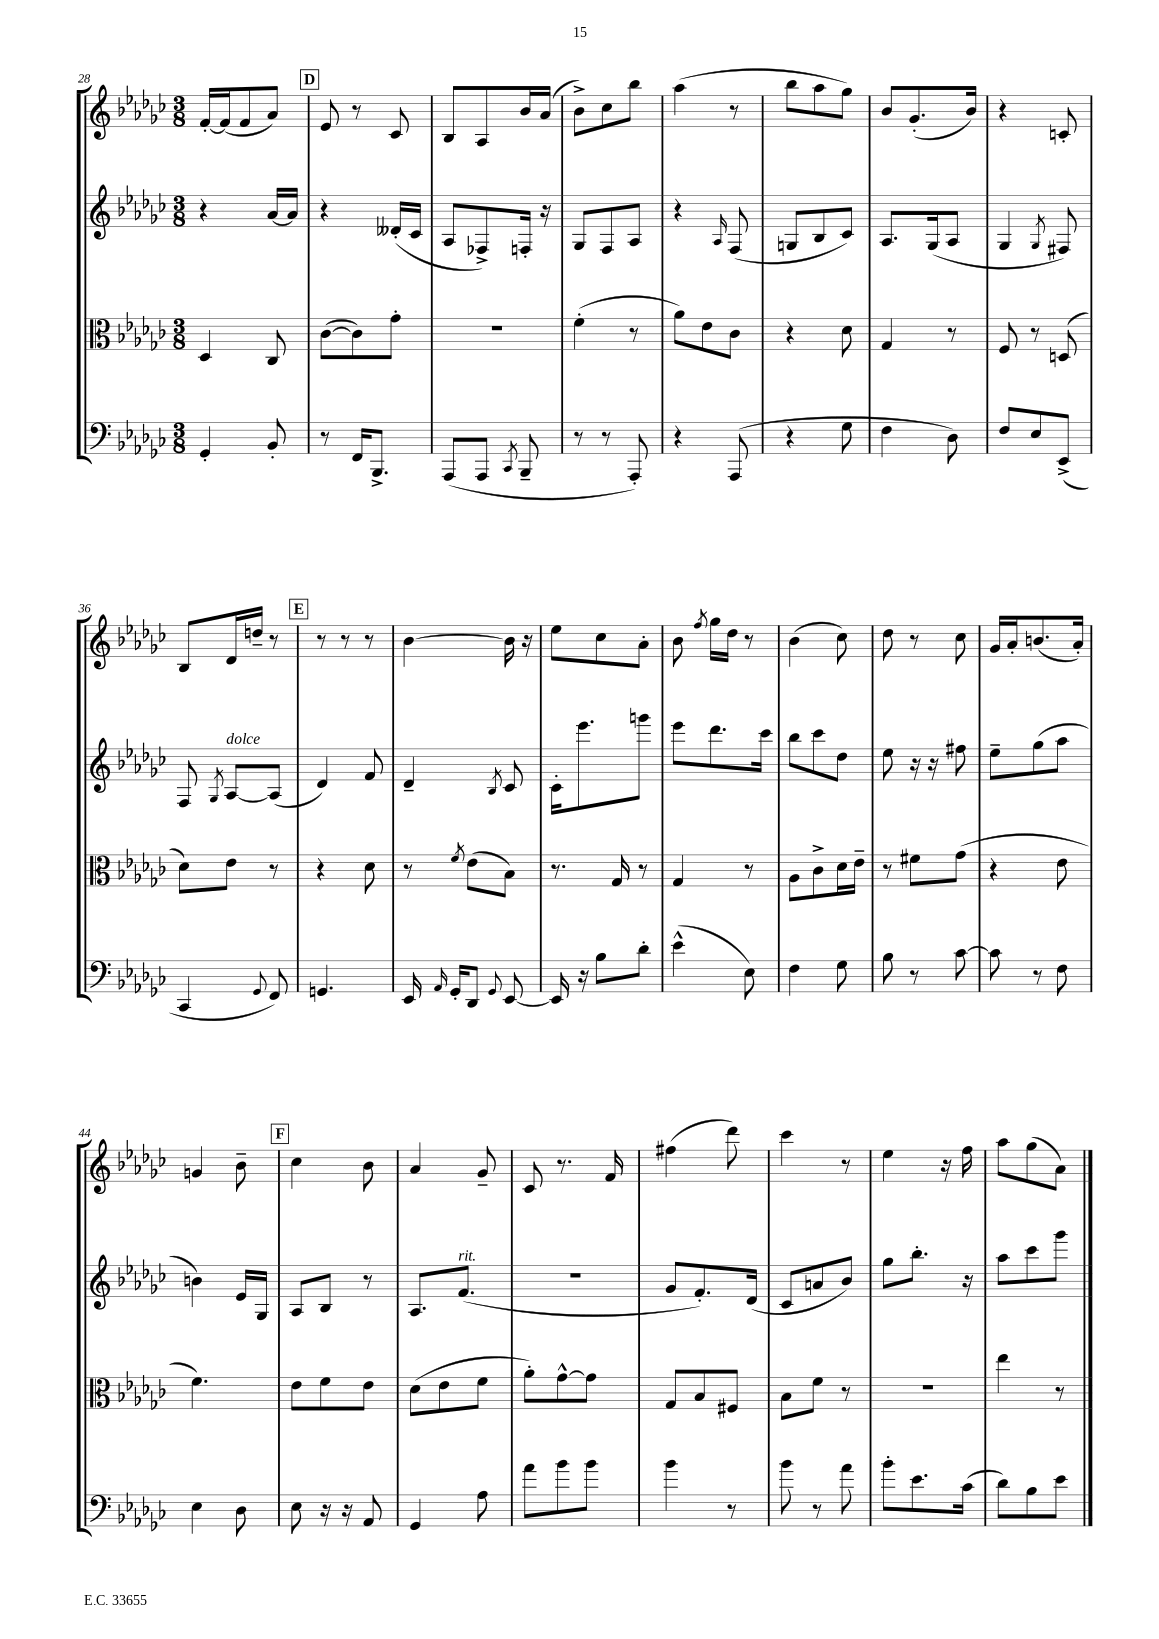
<<
\new StaffGroup <<
\new Staff = "s0" {
    \clef treble \key ges \major \numericTimeSignature \time 3/8
    \autoBeamOff f'16[~-. f'16( f'8 aes'8]) |
    \mark \markup { \box "D" } ees'8 r8 ces'8 |
    bes8[ aes8 bes'16 aes'16]( |
    bes'8[->) ces''8 bes''8] |
    aes''4( r8 |
    bes''8[ aes''8 ges''8]) |
    bes'8[ ges'8.-.( bes'16]) |
    r4 c'8-. |
    bes8[ des'16 d''16]-- r8 |
    \mark \markup { \box "E" } r8 r8 r8 |
    bes'4~ bes'16 r16 |
    ees''8[ ces''8 aes'8]-. |
    bes'8 \acciaccatura { f''8 } ges''16[ des''16] r8 |
    bes'4( ces''8) |
    des''8 r8 ces''8 |
    ges'16[ aes'16-. b'8.( aes'16]-.) |
    g'4 bes'8-- |
    \mark \markup { \box "F" } ces''4 bes'8 |
    aes'4 ges'8-- |
    ces'8 r8. f'16 |
    fis''4( des'''8) |
    ces'''4 r8 |
    ees''4 r16 f''16 |
    aes''8[ ges''8( aes'8]) \bar "|." |
}
\new Staff = "s1" {
    \clef treble \key ges \major \numericTimeSignature \time 3/8
    \autoBeamOff r4 aes'16[~ aes'16] |
    \mark \markup { \box "D" } r4 deses'16[-.( ces'16] |
    aes8[ fes8->) f16]-. r16 |
    ges8[ f8 aes8] |
    r4 \grace { aes16 } f8( |
    g8[ bes8 ces'8]) |
    aes8.[ ges16( aes8] |
    ges4 \acciaccatura { ges8 } fis8) |
    f8 \acciaccatura { ges8 } aes8[~^\markup { \italic "dolce" } aes8]( |
    \mark \markup { \box "E" } des'4) f'8 |
    des'4-- \acciaccatura { bes8 } ces'8 |
    ces'16[-. ees'''8. g'''8] |
    ees'''8[ des'''8. ces'''16] |
    bes''8[ ces'''8 des''8] |
    ees''8 r16 r16 fis''8 |
    ees''8[-- ges''8( aes''8] |
    b'4) ees'16[ ges16] |
    \mark \markup { \box "F" } aes8[ bes8] r8 |
    aes8.[ f'8.]^\markup { \italic "rit." }( |
    R4. |
    ges'8[ f'8.-.) des'16]( |
    ces'8[ a'8 bes'8]) |
    ges''8[ bes''8.]-. r16 |
    aes''8[ ces'''8 ges'''8] \bar "|." |
}
\new Staff = "s2" {
    \clef alto \key ges \major \numericTimeSignature \time 3/8
    \autoBeamOff des4 ces8 |
    \mark \markup { \box "D" } ces'8[~( ces'8) ges'8]-. |
    R4. |
    f'4-.( r8 |
    aes'8[) ees'8 ces'8] |
    r4 des'8 |
    ges4 r8 |
    f8 r8 d8( |
    des'8[) ees'8] r8 |
    \mark \markup { \box "E" } r4 des'8 |
    r8 \acciaccatura { f'8 } ees'8[( bes8]) |
    r8. ges16 r8 |
    ges4 r8 |
    aes8[ ces'8-> des'16 ees'16]-- |
    r8 fis'8[ ges'8]( |
    r4 ees'8 |
    f'4.) |
    \mark \markup { \box "F" } ees'8[ f'8 ees'8] |
    des'8[( ees'8 f'8] |
    aes'8[-.) ges'8~-^ ges'8] |
    ges8[ bes8 fis8] |
    bes8[ f'8] r8 |
    R4. |
    ees''4 r8 \bar "|." |
}
\new Staff = "s3" {
    \clef bass \key ges \major \numericTimeSignature \time 3/8
    \autoBeamOff ges,4-. bes,8-. |
    \mark \markup { \box "D" } r8 f,16[ bes,,8.]-> |
    aes,,8[( aes,,8] \acciaccatura { ces,8 } bes,,8-- |
    r8 r8 aes,,8-.) |
    r4 aes,,8( |
    r4 ges8 |
    f4 des8) |
    f8[ ees8 ees,8]->( |
    ces,4 \appoggiatura { ges,8 } f,8) |
    \mark \markup { \box "E" } g,4. |
    ees,16 \grace { aes,16 } ges,16[-. des,8] \appoggiatura { ges,8 } ees,8~ |
    ees,16 r16 bes8[ des'8]-. |
    ees'4-^( ees8) |
    f4 ges8 |
    bes8 r8 ces'8~ |
    ces'8 r8 f8 |
    ees4 des8 |
    \mark \markup { \box "F" } ees8 r16 r16 aes,8 |
    ges,4 aes8 |
    aes'8[ bes'8 bes'8] |
    bes'4 r8 |
    bes'8 r8 aes'8 |
    bes'8[-. ees'8. ces'16]( |
    des'8[) bes8 ees'8] \bar "|." |
}
>>
>>
\layout { \context { \Score currentBarNumber = #28 } }
